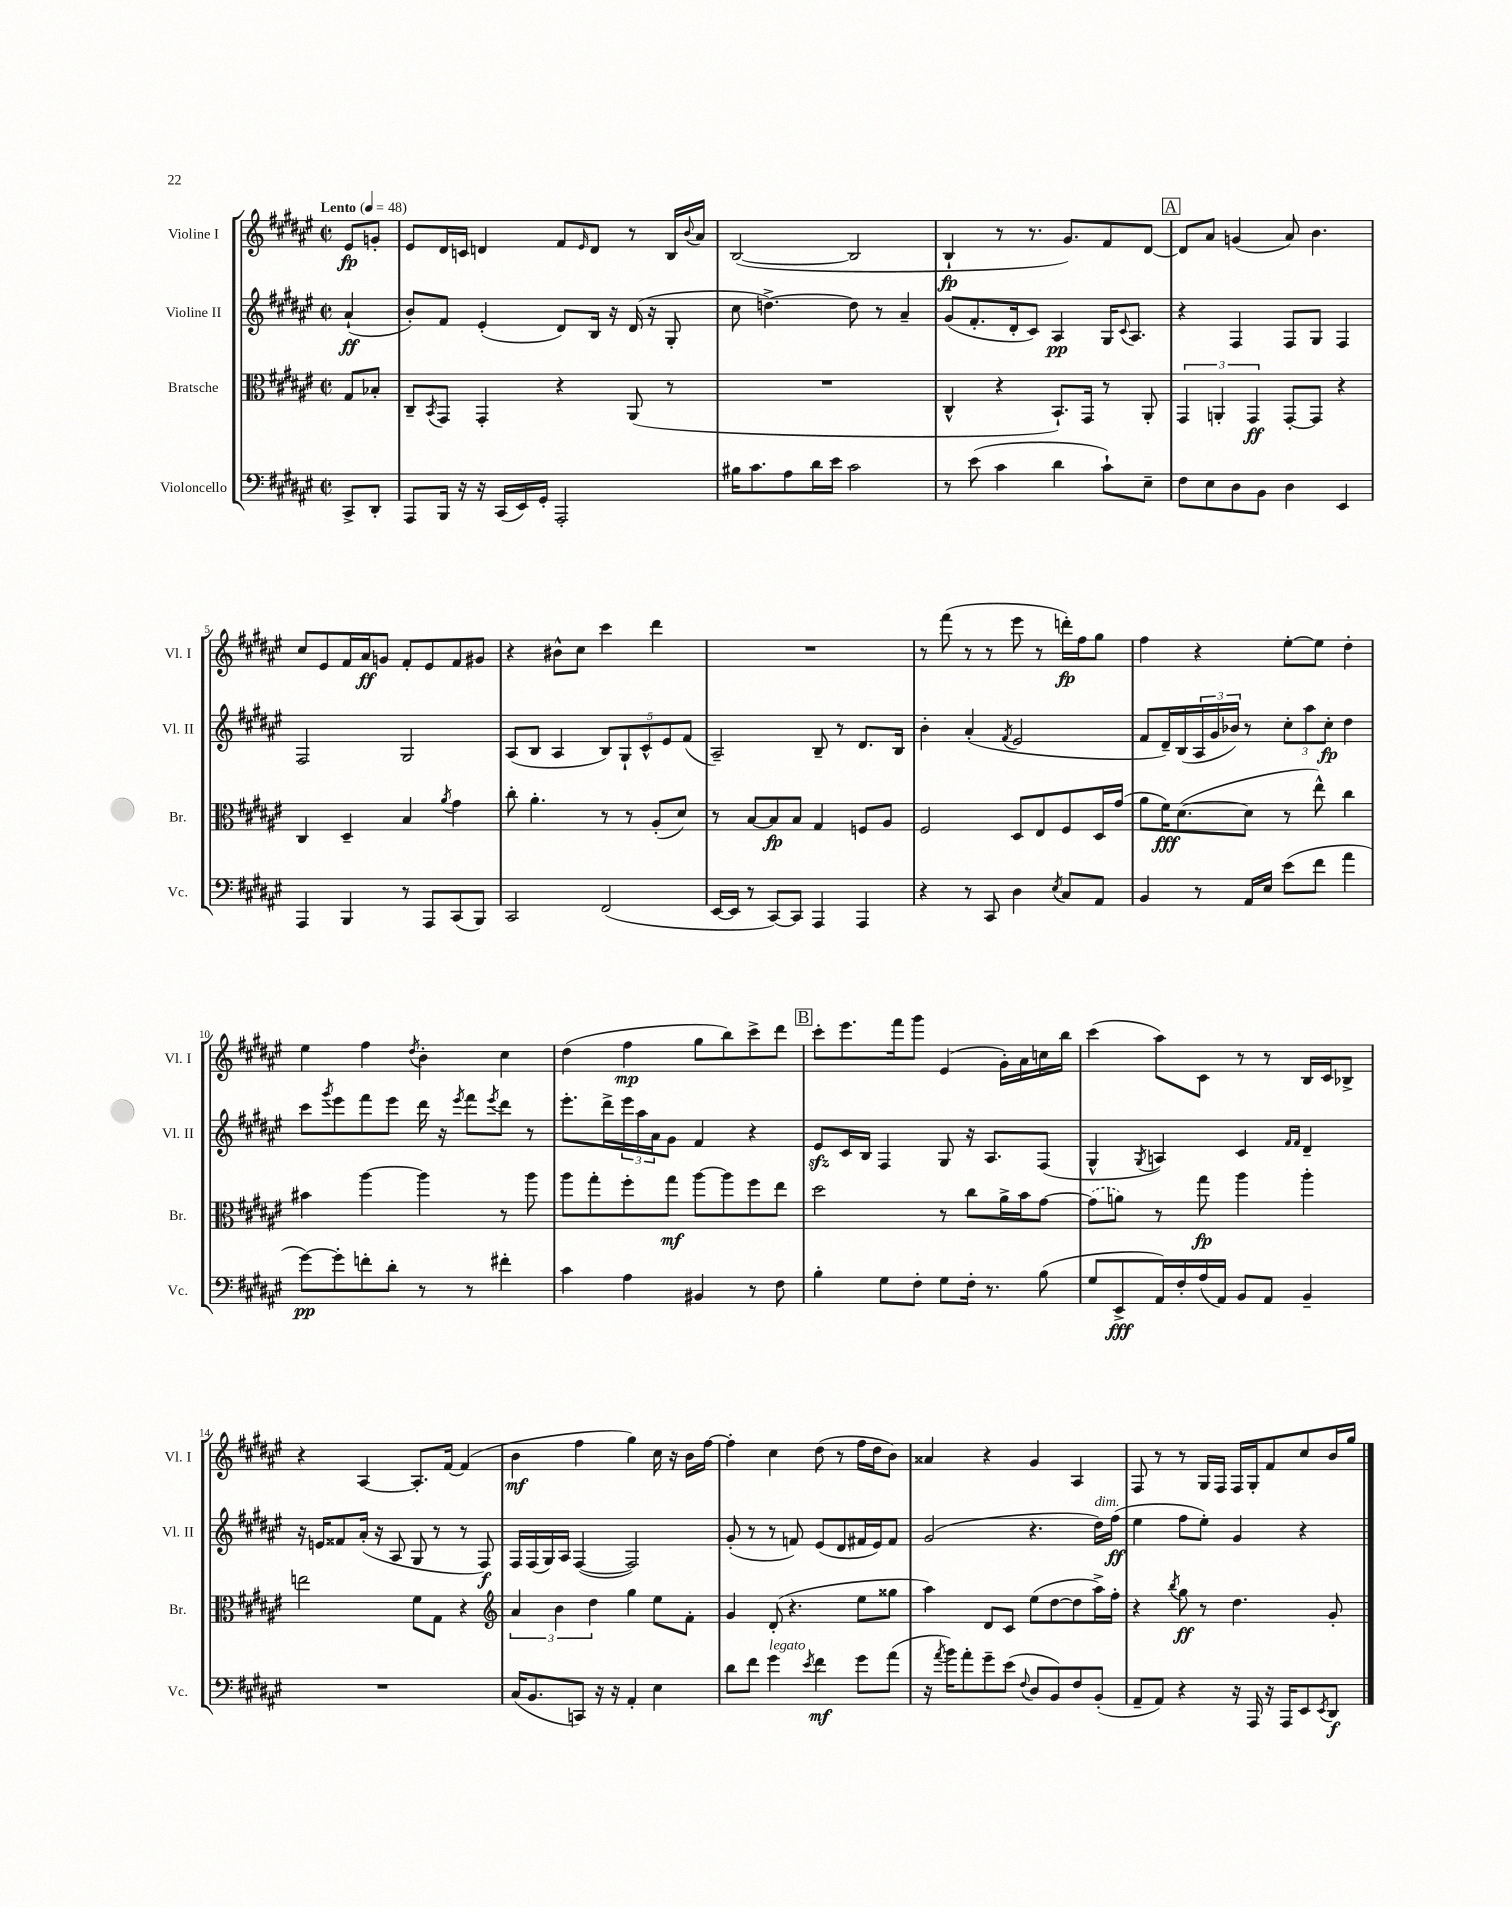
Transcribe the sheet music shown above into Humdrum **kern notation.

**kern	**kern	**kern	**kern
*staff4	*staff3	*staff2	*staff1
*clefF4	*clefC3	*clefG2	*clefG2
*k[f#c#g#d#a#e#]	*k[f#c#g#d#a#e#]	*k[f#c#g#d#a#e#]	*k[f#c#g#d#a#e#]
*M2/2	*M2/2	*M2/2	*M2/2
*met(c|)	*met(c|)	*met(c|)	*met(c|)
*MM48	*MM48	*MM48	*MM48
8CC#^	8G#	(4a#`	8e#
8DD#'	8B-'	.	8g'
=	=	=	=
8AAA#	8C#~	8b')	8e#
.	8qBB	.	.
16BBB	8GG#	8f#	16d#
16r	.	.	16c
16r	4GG#'	(4e#'	4d
(16CC#	.	.	.
16EE#)	.	.	.
16GG#'	.	.	.
2AAA#'	4r	8d#)	8f#
.	.	.	16qqe#
.	.	16B	8d
.	.	16r	.
.	(8AA#	(16d#	8r
.	.	16r	.
.	8r	8G#'	16B
.	.	.	8qqb
.	.	.	16a#
=	=	=	=
16B#	1r	8cc#	([2B
8.c#	.	.	.
.	.	[4.dd^)	.
8A#	.	.	.
16d#	.	.	.
16e#	.	.	.
2c#	.	8dd]	2B]
.	.	8r	.
.	.	4a#~	.
=	=	=	=
8r	4C#^^	(8g#	4B`
(8e#	.	8.f#'	.
4c#	4r	.	8r
.	.	16d#'	.
.	.	8c#)	8.r
4d#	8.BB`)	4A#	.
.	.	.	8.g#)
.	16GG#	.	.
8c#`)	8r	16G#	8f#
.	.	8qqc#	.
.	.	8.A#	.
8E#~	8AA#'	.	[8d#
=	=	=	=
8F#	6GG#	4r	8d#]
8E#	.	.	8a#
.	6AA'	.	.
8D#	.	4F#	(4g
.	6GG#	.	.
8BB	.	.	.
4D#	[8GG#'	8F#	8a#)
.	8GG#]	8G#	4.b
4EE#	4r	4F#	.
=	=	=	=
4AAA#	4C#	2F#	8cc#
.	.	.	8e#
4BBB	4D#~	.	16f#
.	.	.	16a#
.	.	.	8g
8r	4B	2G#	8f#'
8AAA#	.	.	8e#
.	8qa#	.	.
(8CC#	4g#	.	8f#
8BBB)	.	.	8g#
=	=	=	=
2CC#	8cc#'	(8A#	4r
.	4.a#'	8B	.
.	.	4A#	8b#^^
.	.	.	8cc#
(2FF#	8r	10B)	4ccc#
.	.	10G#`	.
.	8r	.	.
.	.	10c#^^	.
.	(8A#'	.	4ddd#
.	.	10e#	.
.	8d#)	.	.
.	.	(10f#	.
=	=	=	=
[16EE#	8r	2A#~)	1r
16EE#]	.	.	.
8r	[8B	.	.
[8CC#)	8B]	.	.
8CC#]	8B	.	.
4AAA#	4G#	8B~	.
.	.	8r	.
4AAA#	8F	8.d#	.
.	8A#	.	.
.	.	16B	.
=	=	=	=
4r	2F#	4b'	8r
.	.	.	(8fff#
8r	.	(4a#'	8r
8CC#	.	.	8r
.	.	8qf#	.
4D#	8D#	2e#	8eee#
.	8E#	.	8r
8qE#	.	.	.
8C#	8F#	.	16ddd')
.	.	.	16ff#
8AA#	16D#	.	8gg#
.	(16g#	.	.
=	=	=	=
4BB	8a#	8f#	4ff#
.	16f#)	16d#~)	.
.	([8.d#	(16B	.
8r	.	24A#	4r
.	.	24g#	.
.	.	24b-)	.
16AA#	8d#]	8r	.
16E#	.	.	.
(8e#	8r	12cc#'	[8ee#'
.	.	12aa#	.
8f#	8ee#^^)	.	8ee#]
.	.	12cc#'	.
4a#	4cc#	4dd#	4dd#'
=	=	=	=
[8g#)	4b#	8ccc#	4ee#
.	.	8qggg#	.
8g#']	.	8eee#	.
8f'	[4aa#	8fff#	4ff#
8d#'	.	8eee#	.
.	.	.	8qdd#
8r	4aa#]	16ddd#	4b'
.	.	16r	.
.	.	8qeee#	.
8r	.	8fff#	.
.	.	8qeee#	.
4f#'	8r	8ddd#	4cc#
.	8aa#	8r	.
=	=	=	=
4c#	8aa#	8.eee#'	(4dd#
.	8gg#'	.	.
.	.	16ddd#^	.
4A#	8ff#'	24eee#	4ff#
.	.	24aa#	.
.	.	24a#	.
.	8gg#	8g#	.
4BB#	[8aa#	4f#	8gg#
.	8aa#]	.	8bb)
8r	8ff#	4r	8ccc#^
8F#	8ee#	.	8ddd#
=	=	=	=
4B'	2dd#	8e#	8ccc#'
.	.	16c#	8.eee#
.	.	16B	.
8G#	.	4F#	.
.	.	.	16fff#
8F#'	.	.	8ggg#
8G#	8r	8G#	(4e#
16F#'	8cc#	16r	.
8.r	.	8.A#	.
.	16a#^	.	16g#')
.	16b	.	16a#
(8B	[8g#	(8F#	16cc
.	.	.	16bb
=	=	=	=
8G#	(8g#]	4G#^^	(4ccc#
8EE#^	8a)	.	.
.	.	8qG#	.
16AA#)	8r	4A)	8aa#)
16F#'	.	.	.
(16A#	8gg#	.	8c#
16AA#)	.	.	.
8BB	4aa#	4c#	8r
8AA#	.	.	8r
.	.	16qqf#	.
.	.	16qqf#	.
4BB~	4aa#'	4d#~	16B
.	.	.	16c#
.	.	.	8B-^
=	=	=	=
1r	2ee	16r	4r
.	.	16e	.
.	.	8f##	.
.	.	(16a#'	[4A#
.	.	16r	.
.	.	8A#	.
.	8f#	8G#	8.A#']
.	8G#	8r	.
.	.	.	[16f#
.	4r	8r	(4f#]
.	.	8F#)	.
=	=	=	=
*	*clefG2	*	*
(16C#	6a#	16F#	4b
8.BB	.	(16F#	.
.	.	16G#)	.
.	6b	.	.
.	.	16A#	.
8CC)	.	([4F#	4ff#
.	6dd#	.	.
16r	.	.	.
16r	.	.	.
4AA#'	4gg#	2F#])	4gg#)
4E#	8ee#	.	16cc#
.	.	.	16r
.	8f#'	.	16b
.	.	.	[16ff#
=	=	=	=
8d#	4g#	(8g#'	4ff#']
8f#	.	8r	.
4g#	(8d#'	8r	4cc#
.	4.r	8f)	.
8qe#	.	.	.
4f#	.	(8e#	(8dd#
.	.	8d#	8r
8g#	8ee#	16f#	16ff#
.	.	16e#)	16dd#
(8a#	8gg##	8f#	8b)
=	=	=	=
16r	4aa#)	(2g#	4a##
8qa#	.	.	.
16b)	.	.	.
8a#'	.	.	.
8g#~	8d#	.	4r
(8e#	8c#	.	.
8qqF#	.	.	.
8D#	(8ee#	4.r	4g#
8BB)	[8dd#	.	.
8F#	8dd#]	.	4A#
(8BB'	16aa#^)	16dd#)	.
.	16ff#'	(16ff#	.
=	=	=	=
8AA#~	4r	4ee#	8F#
8AA#)	.	.	8r
.	8qbb	.	.
4r	8gg#	8ff#	8r
.	8r	8ee#')	16G#
.	.	.	16F#
16r	4.dd#	4g#	16F#
16AAA#	.	.	16G#'
16r	.	.	8f#
16AAA#	.	.	.
8EE#	.	4r	8cc#
8qEE#	.	.	.
8DD#	8g#'	.	16b
.	.	.	16gg#
==	==	==	==
*-	*-	*-	*-
